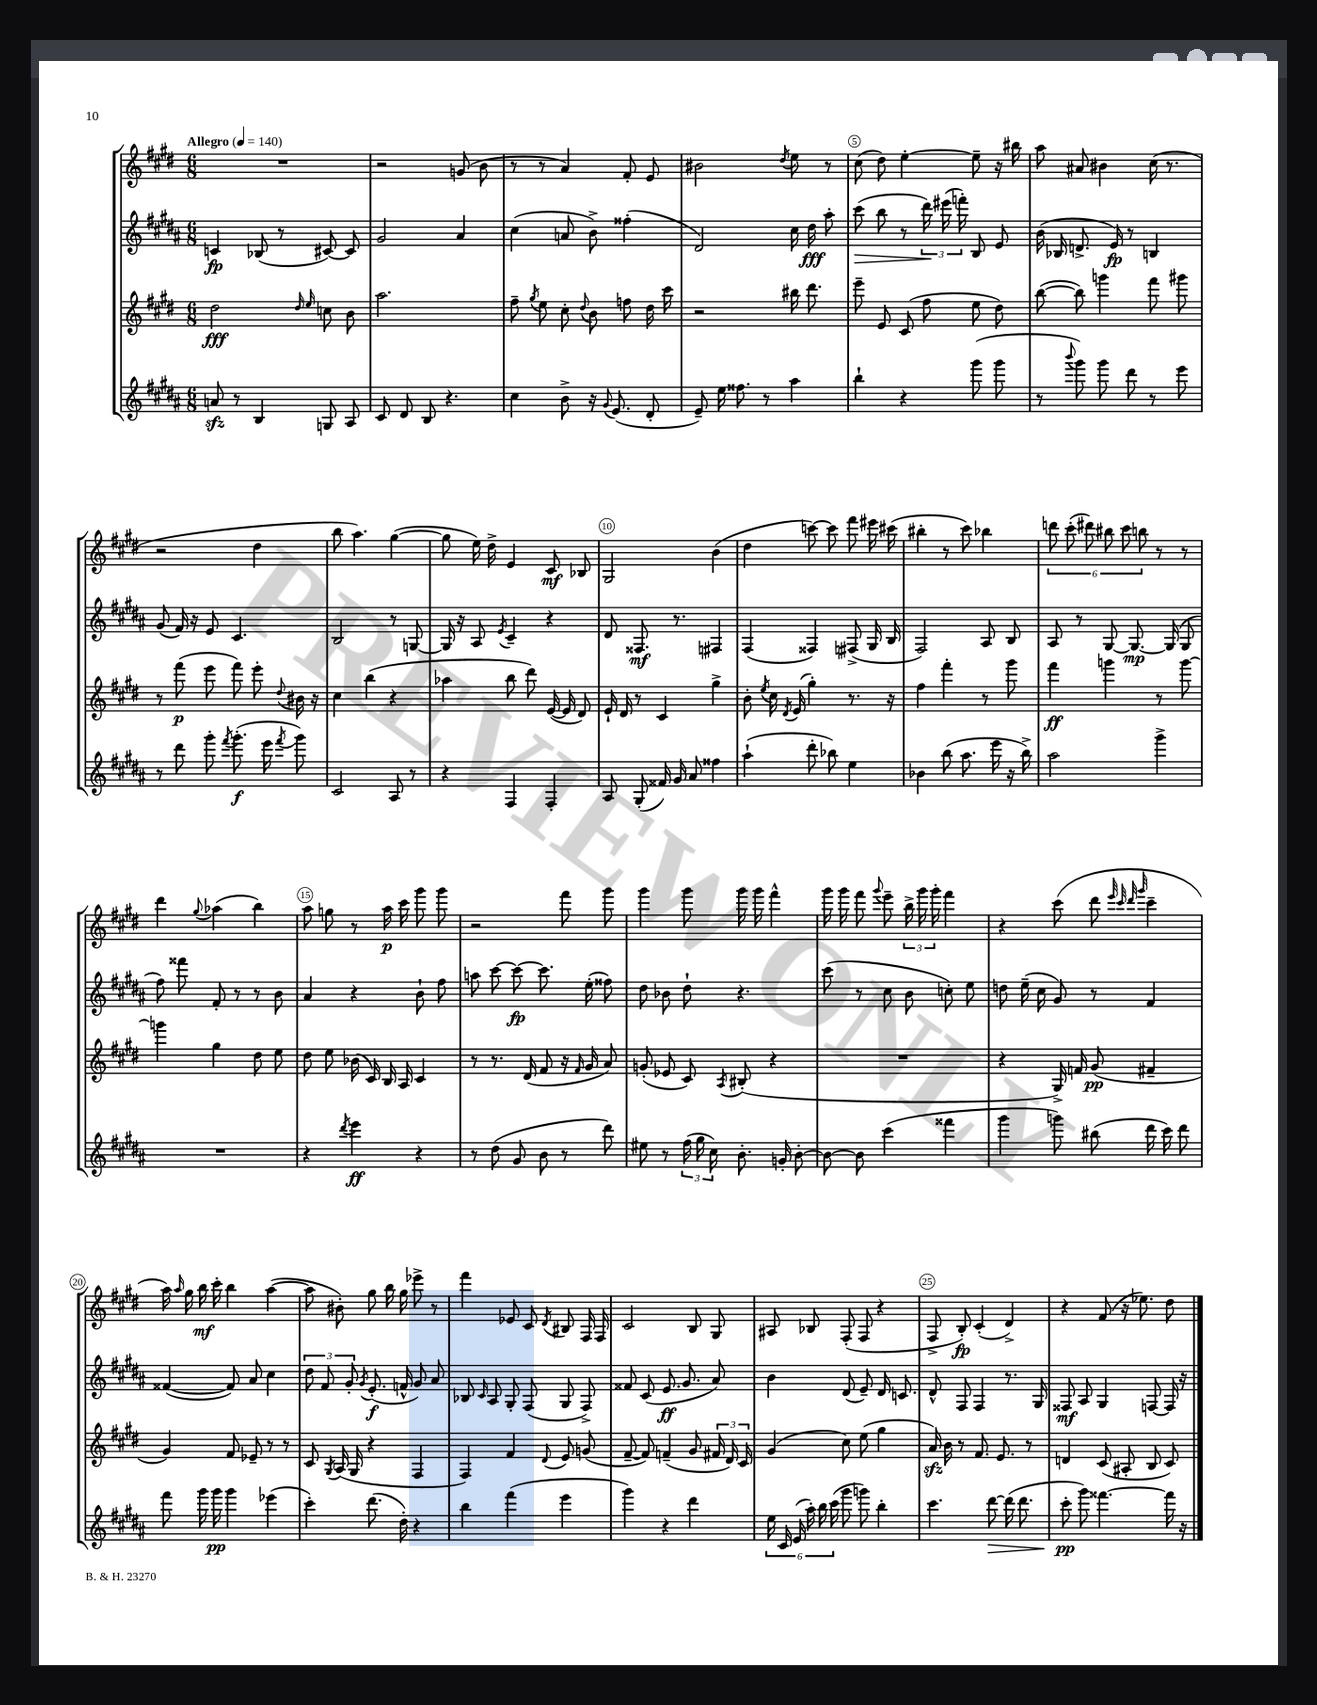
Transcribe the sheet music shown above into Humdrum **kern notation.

**kern	**kern	**kern	**kern
*staff4	*staff3	*staff2	*staff1
*clefG2	*clefG2	*clefG2	*clefG2
*k[f#c#g#d#a#]	*k[f#c#g#d#]	*k[f#c#g#d#a#]	*k[f#c#g#d#]
*M6/8	*M6/8	*M6/8	*M6/8
*MM140	*MM140	*MM140	*MM140
8a/	2dd#\	4c/	2.r
8r	.	.	.
4B/	.	(8B-/	.
.	.	8r	.
.	16qqdd#/	.	.
.	16qqee/	.	.
8G/	8cc\	[8c#/)	.
8A#/	8b\	8c#/]	.
=	=	=	=
8c#/	2.aa\	2g#/	2r
8d#/	.	.	.
8B/	.	.	.
4.r	.	.	.
.	.	4a#/	(8g/
.	.	.	8b\
=	=	=	=
4cc#\	8ff#~\	(4cc#\	8r
.	8qgg#/	.	.
.	8ee\	.	8r
8b^\	8cc#'\	8a/	4a/)
.	8qqdd#/	.	.
16r	8b\	8b^\)	.
8qqg#/	.	.	.
(8.e/	.	.	.
.	8ff\	(4ff##'\	8f#'/
8d#'/	16dd#\	.	8e/
.	16ccc#\	.	.
=	=	=	=
8e~/)	2r	2d#/)	2b#\
16ee\	.	.	.
8.ff##\	.	.	.
8r	.	.	.
.	.	.	8qdd#/
4aa#\	16bb#\	16cc#\	8ee\
.	8.ddd#\	16dd#\	.
.	.	8aa#'\	8r
=	=	=	=
4bb`\	8eee~\	(8ccc#\	(8cc#\
.	8e/	8bb\	8dd#\)
4r	(8c#/	8r	[4ee'\
.	8ff#\	24ddd#\)	.
.	.	(24eee#\	.
.	.	24fff'\)	.
(8ggg#\	8ee\	8B/	8ee~\]
8ggg#\	8dd#\)	8e/	16r
.	.	.	16bb#\
=	=	=	=
8r	([8bb\	(16b\	8aa\
.	.	16B-/	.
8qqbbb/	.	.	.
8ggg#\)	8bb\])	8.d^/	8a#/
8ggg#\	4ggg\	.	4b#\
.	.	16e/)	.
8ddd#\	.	8r	.
8r	8fff#\	4B/	(16cc#\
.	.	.	8.r
8eee\	8ggg#\	.	.
=	=	=	=
8r	8r	(8g#/	2r
8ddd#\	(8fff#\	16f#/)	.
.	.	16r	.
8ggg#'\	8eee\	8e/	.
8qfff#/	.	.	.
(8.ggg#'\	8fff#\)	4.c#/	.
.	8eee'\	.	4dd#\
16eee\	.	.	.
8qfff#/	8qqdd#/	.	.
8ggg#\)	16b#\	.	.
.	16r	.	.
=	=	=	=
2c#/	4cc#\	2B/	8bb\
.	.	.	4.aa\)
.	(4bb\	.	.
8A#/	4r	8r	([4gg#\
8r	.	[8G/	.
=	=	=	=
4r	4aa-\	16G/]	8gg#\]
.	.	16r	.
.	.	8A#/	16ee\)
.	.	.	16dd#^\
.	.	8qe/	.
4F#/	8bb\	4c#~/	4e/
.	8ddd#\)	.	.
4F#'/	([16e/	4r	8c#/
.	16e/]	.	.
.	8d#/)	.	8B-/
=	=	=	=
8A#/	16e`/	8d#/	2G#/
.	16d#/	.	.
(8G#'/	8r	8.F##/	.
16f##/)	4c#/	.	.
16g#/	.	8.r	.
8a#/	.	.	.
4ff##\	4gg#^\	4F#/	(4b\
=	=	=	=
(4aa#`\	8b'\	(4F#/	4dd#\
.	8qee/	.	.
.	16cc#\	.	.
.	8qd#/	.	.
.	(16e/	.	.
8ddd#'\	4gg#'\)	4F##/)	[8ccc\)
8bb-\)	.	.	8ccc\]
4ee\	8.r	(8F#^/	8fff#\
.	.	16G#/	16eee#\
.	16r	16B/	(16ccc#\
=	=	=	=
4b-\	4ff#\	2F#/)	4bb#'\
(8bb\	4fff#'\	.	8r
8.aa#\	.	.	8ccc#\)
.	8r	8A#/	4bb-\
16eee\	.	.	.
16r	8ggg#\	8B/	.
16bb^\)	.	.	.
=	=	=	=
2aa#\	4fff#\	8A#/	12ddd\
.	.	.	(12ccc#'\
.	.	8r	.
.	.	.	12ddd#\)
.	4ggg\	[8G#/	12bb#\
.	.	.	12ccc#\
.	.	8.G#/_	.
.	.	.	12bb\
4ggg#^\	8r	.	8r
.	.	(16G#/]	.
.	[8ggg\	8G#/	8r
=	=	=	=
2.r	4ggg\]	8ff#\)	4ddd#\
.	.	8fff##\	.
.	.	.	8qqgg#/
.	4gg#\	8f#'/	(4aa-\
.	.	8r	.
.	8dd#\	8r	4bb\)
.	8ee\	8b\	.
=	=	=	=
4r	8dd#\	4a#/	8aa\
.	8ee\	.	8gg\
8qddd#/	.	.	.
4eee\	(16b-\	4r	8r
.	16c#/)	.	.
.	16B/	.	16aa\
.	16A/	.	16ccc#\
4r	4c#/	8b`\	8ggg#\
.	.	8ff#\	8ggg#\
=	=	=	=
8r	8r	8aa\	2r
(8dd#\	8.r	[8ccc#\	.
8g#/	.	8ccc#\_	.
.	(16d#/	.	.
8b\	8f#/	8.ccc#\]	.
8r	16r	.	8fff#\
.	16qqf#/	.	.
.	16g#/	(16ee'\	.
8ddd#\)	8a/)	8ff##\)	8ggg#\
=	=	=	=
8ee#\	(8g'/	8dd#\	4ggg#\
8r	8e-/	8b-\	.
(24ff#\	8c#/)	8dd#`\	8ggg#\
24gg#\	.	.	.
24cc#\)	.	.	.
.	8qA/	.	.
8.b'\	(8B#'/	4.r	16ggg#\
.	.	.	16ggg#\
.	4r	.	4fff#^^\
16g'/	.	.	.
[8b'\	.	.	.
=	=	=	=
8b\_	2.r	(8ccc#\	16ggg#\
.	.	.	16ggg#\
8b\]	.	8r	8fff#\
.	.	.	8qqggg#/
(4ccc#\	.	8cc#\	8eee~\
.	.	8b\	24bb^\
.	.	.	24ggg#\
.	.	.	24ggg#'\
4fff##\	.	8cc'\)	4fff#\
.	.	8ee\	.
=	=	=	=
4ggg#\	4r	8dd\	4r
.	.	(16ee~\	.
.	.	16cc#\	.
8ggg\)	16G#^/)	8g#/)	(8ccc#\
.	16f/	.	.
(8bb#\	(8g#/	8r	8ddd#\
.	.	.	32qqeee/
.	.	.	32qqccc#/
.	.	.	32qqddd#/
.	.	.	32qqggg#/
16ddd#\	4f#~/	4f#/	4ccc#~\
16ccc#\)	.	.	.
8ddd#\	.	.	.
=	=	=	=
8fff#\	4g#/)	([4f##/	16aa\)
.	.	.	16qqaa/
.	.	.	16gg#\
16ggg#\	.	.	16bb\
16ggg#\	.	.	16ccc#'\
4ggg#\	8f#/	8f##/])	4bb\
.	8e-~/	8a#/	.
(4eee-\	8r	4cc#\	([4aa\
.	8r	.	.
=	=	=	=
4ccc#'\)	8c#/	12dd#\	8aa\]
.	.	12f#/	.
.	8qG#/	.	.
.	(16A/	.	8b#'\)
.	.	12g#'/	.
.	16G#/	.	.
.	.	8qg#/	.
(8.ddd#\	4r	(8.e'/	8gg#\
.	.	.	16bb\
16dd#'\)	.	16f^^/	16gg#\
4r	4F#/	8g#/)	8eee-^\
.	.	8a#/	8r
=	=	=	=
4bb\	4F#/)	8B-/	4fff#\
.	.	16qqc#/	.
.	.	8A#/	.
(4fff#\	4f#/	8G#'/	8e-/
.	.	(8F#/	8c#/
.	8qqd#/	.	8qd#/
4eee\	8e/	8G#/	8B#/
.	(8g/	8F#^/)	16F#/
.	.	.	16F#/
=	=	=	=
4ggg#\)	[8f#~/	8f##/	2c#/
.	8f#/])	(8c#/	.
4r	(4f~/	8.e/	.
.	.	8.g#/	.
4ddd#\	8g#/	.	8B/
.	24f#/	8a#/)	8G#/
.	24d#/)	.	.
.	24c#/	.	.
=	=	=	=
24ee\	(4g#/	4b\	8A#/
24c#/	.	.	.
(24e/	.	.	.
24aa#'\)	.	.	8B-/
24bb\	.	.	.
(24ccc#\	.	.	.
8ggg#\	8cc#\)	(8d#/	(8F#'/
8ggg\)	(8ee\	8e~/)	8F#/
4bb'\	4gg#\	16d#/	4r
.	.	8.c/	.
=	=	=	=
4.ccc#\	16a/)	8d#^^/	8F#^/
.	16b\	.	.
.	8r	8F#/	8B'/)
.	8.f#/	4F#/	(4c#'/
[8ddd#\	.	.	.
.	8.e/	.	.
(16ddd#\]	.	8.r	4d#^/)
8.ddd#\	.	.	.
.	8r	.	.
.	.	16G#/	.
=	=	=	=
8ccc#'\	4d/	8F##/	4r
8ggg#\)	.	8A#/	.
[4.fff##\	(8c#/	4G#/	(8f#/
.	8A#'/	.	16r
.	.	.	8.ee-\)
.	8B/	[8F/	.
16fff##\]	8c#/)	16F/]	8dd#\
16r	.	16r	.
==	==	==	==
*-	*-	*-	*-
